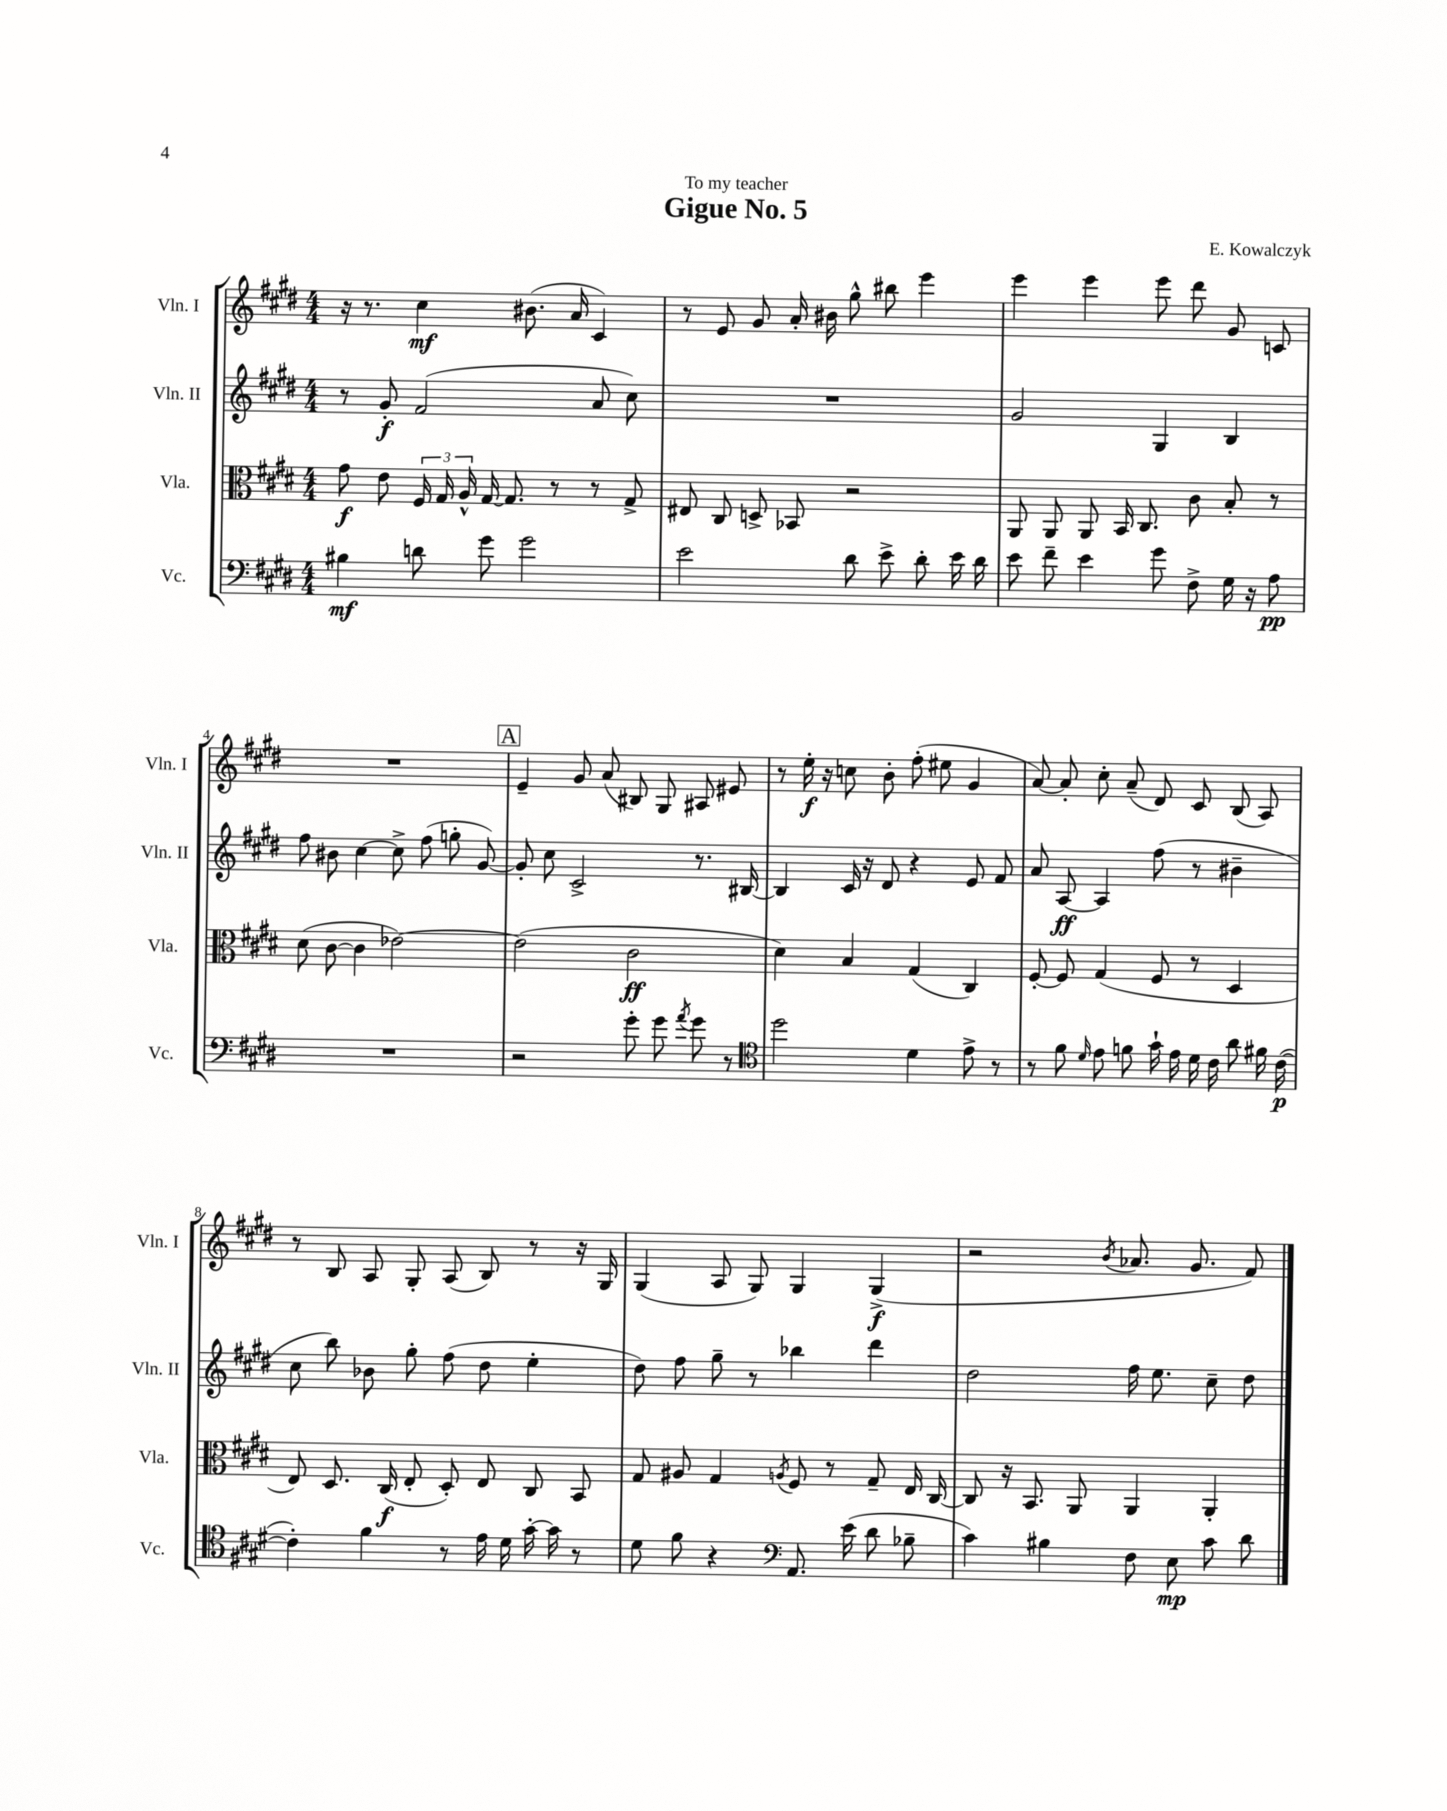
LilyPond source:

\header { title = "Gigue No. 5" composer = "E. Kowalczyk" dedication = "To my teacher" }
<<
\new StaffGroup <<
\new Staff = "s0" \with { instrumentName = "Vln. I" shortInstrumentName = "Vln. I" } {
    \clef treble \key e \major \numericTimeSignature \time 4/4
    \autoBeamOff r16 r8. cis''4\mf bis'8.( a'16 cis'4) |
    r8 e'8 gis'8 a'16-. bis'16 gis''8-^ bis''8 e'''4 |
    e'''4 e'''4 e'''8 dis'''8 gis'8 c'8 |
    R1 |
    \mark \markup { \box "A" } e'4-- gis'8 a'8( bis8) gis8 ais8 eis'8 |
    r8 e''16-.\f r16 c''8 b'8-. fis''8-.( eis''8 gis'4 |
    a'8~) a'8-. cis''8-. a'8--( dis'8) cis'8 b8( a8) |
    r8 b8 a8 gis8-. a8( b8) r8 r16 gis16 |
    gis4( a8 gis8) gis4 gis4->\f( |
    r2 \acciaccatura { b'8 } aes'8. gis'8. fis'8) \bar "|." |
}
\new Staff = "s1" \with { instrumentName = "Vln. II" shortInstrumentName = "Vln. II" } {
    \clef treble \key e \major \numericTimeSignature \time 4/4
    \autoBeamOff r8 gis'8-.\f fis'2( a'8 cis''8) |
    R1 |
    gis'2 gis4 b4 |
    fis''8 bis'8 cis''4~ cis''8-> fis''8( g''8-. gis'8~) |
    \mark \markup { \box "A" } gis'8-. cis''8 cis'2-> r8. bis16~ |
    bis4 cis'16 r16 dis'8 r4 e'8 fis'8 |
    a'8 a8~\ff a4 fis''8( r8 bis'4-- |
    cis''8 b''8) bes'8 gis''8-. fis''8( dis''8 e''4-. |
    dis''8) fis''8 gis''8-- r8 bes''4 dis'''4 |
    dis''2 fis''16 e''8. cis''8-- dis''8 \bar "|." |
}
\new Staff = "s2" \with { instrumentName = "Vla." shortInstrumentName = "Vla." } {
    \clef alto \key e \major \numericTimeSignature \time 4/4
    \autoBeamOff gis'8\f e'8 \tuplet 3/2 { fis16 gis16 a16-^ } gis16~ gis8. r8 r8 gis8-> |
    eis8 cis8 d8-> bes,8 r2 |
    a,8 a,8 a,8 b,16 cis8. cis'8 b8-. r8 |
    dis'8( cis'8~ cis'4 ees'2~) |
    \mark \markup { \box "A" } ees'2( cis'2\ff |
    dis'4) b4 gis4( cis4) |
    fis8~-. fis8 gis4( fis8 r8 dis4 |
    e8) dis8. cis16\f( e8-. dis8-.) e8 cis8 b,8 |
    gis8 ais8 gis4 \acciaccatura { a8 } fis8 r8 gis8-- e16 cis16~ |
    cis8 r16 b,8. a,8 a,4 a,4-. \bar "|." |
}
\new Staff = "s3" \with { instrumentName = "Vc." shortInstrumentName = "Vc." } {
    \clef bass \key e \major \numericTimeSignature \time 4/4
    \autoBeamOff bis4\mf d'8 gis'8 gis'2 |
    e'2 dis'8 e'8-> dis'8-. e'16 dis'16 |
    e'8 fis'8-- e'4 gis'8 fis8-> gis16 r16 a8\pp |
    R1 |
    \mark \markup { \box "A" } r2 gis'8-. gis'8 \acciaccatura { a'8 } gis'8 r8 |
    \clef tenor dis''2 dis'4 e'8-> r8 |
    r8 fis'8 \grace { dis'16 } e'8 f'8 gis'16-! e'16 dis'16 cis'16 a'8 fis'16 cis'16~\p( |
    cis'4-.) fis'4 r8 e'16 dis'16 gis'16~-. gis'16 r8 |
    dis'8 fis'8 r4 \clef bass a,8. e'16( dis'8 bes8-- |
    cis'4) bis4 fis8 e8\mp cis'8 dis'8 \bar "|." |
}
>>
>>
